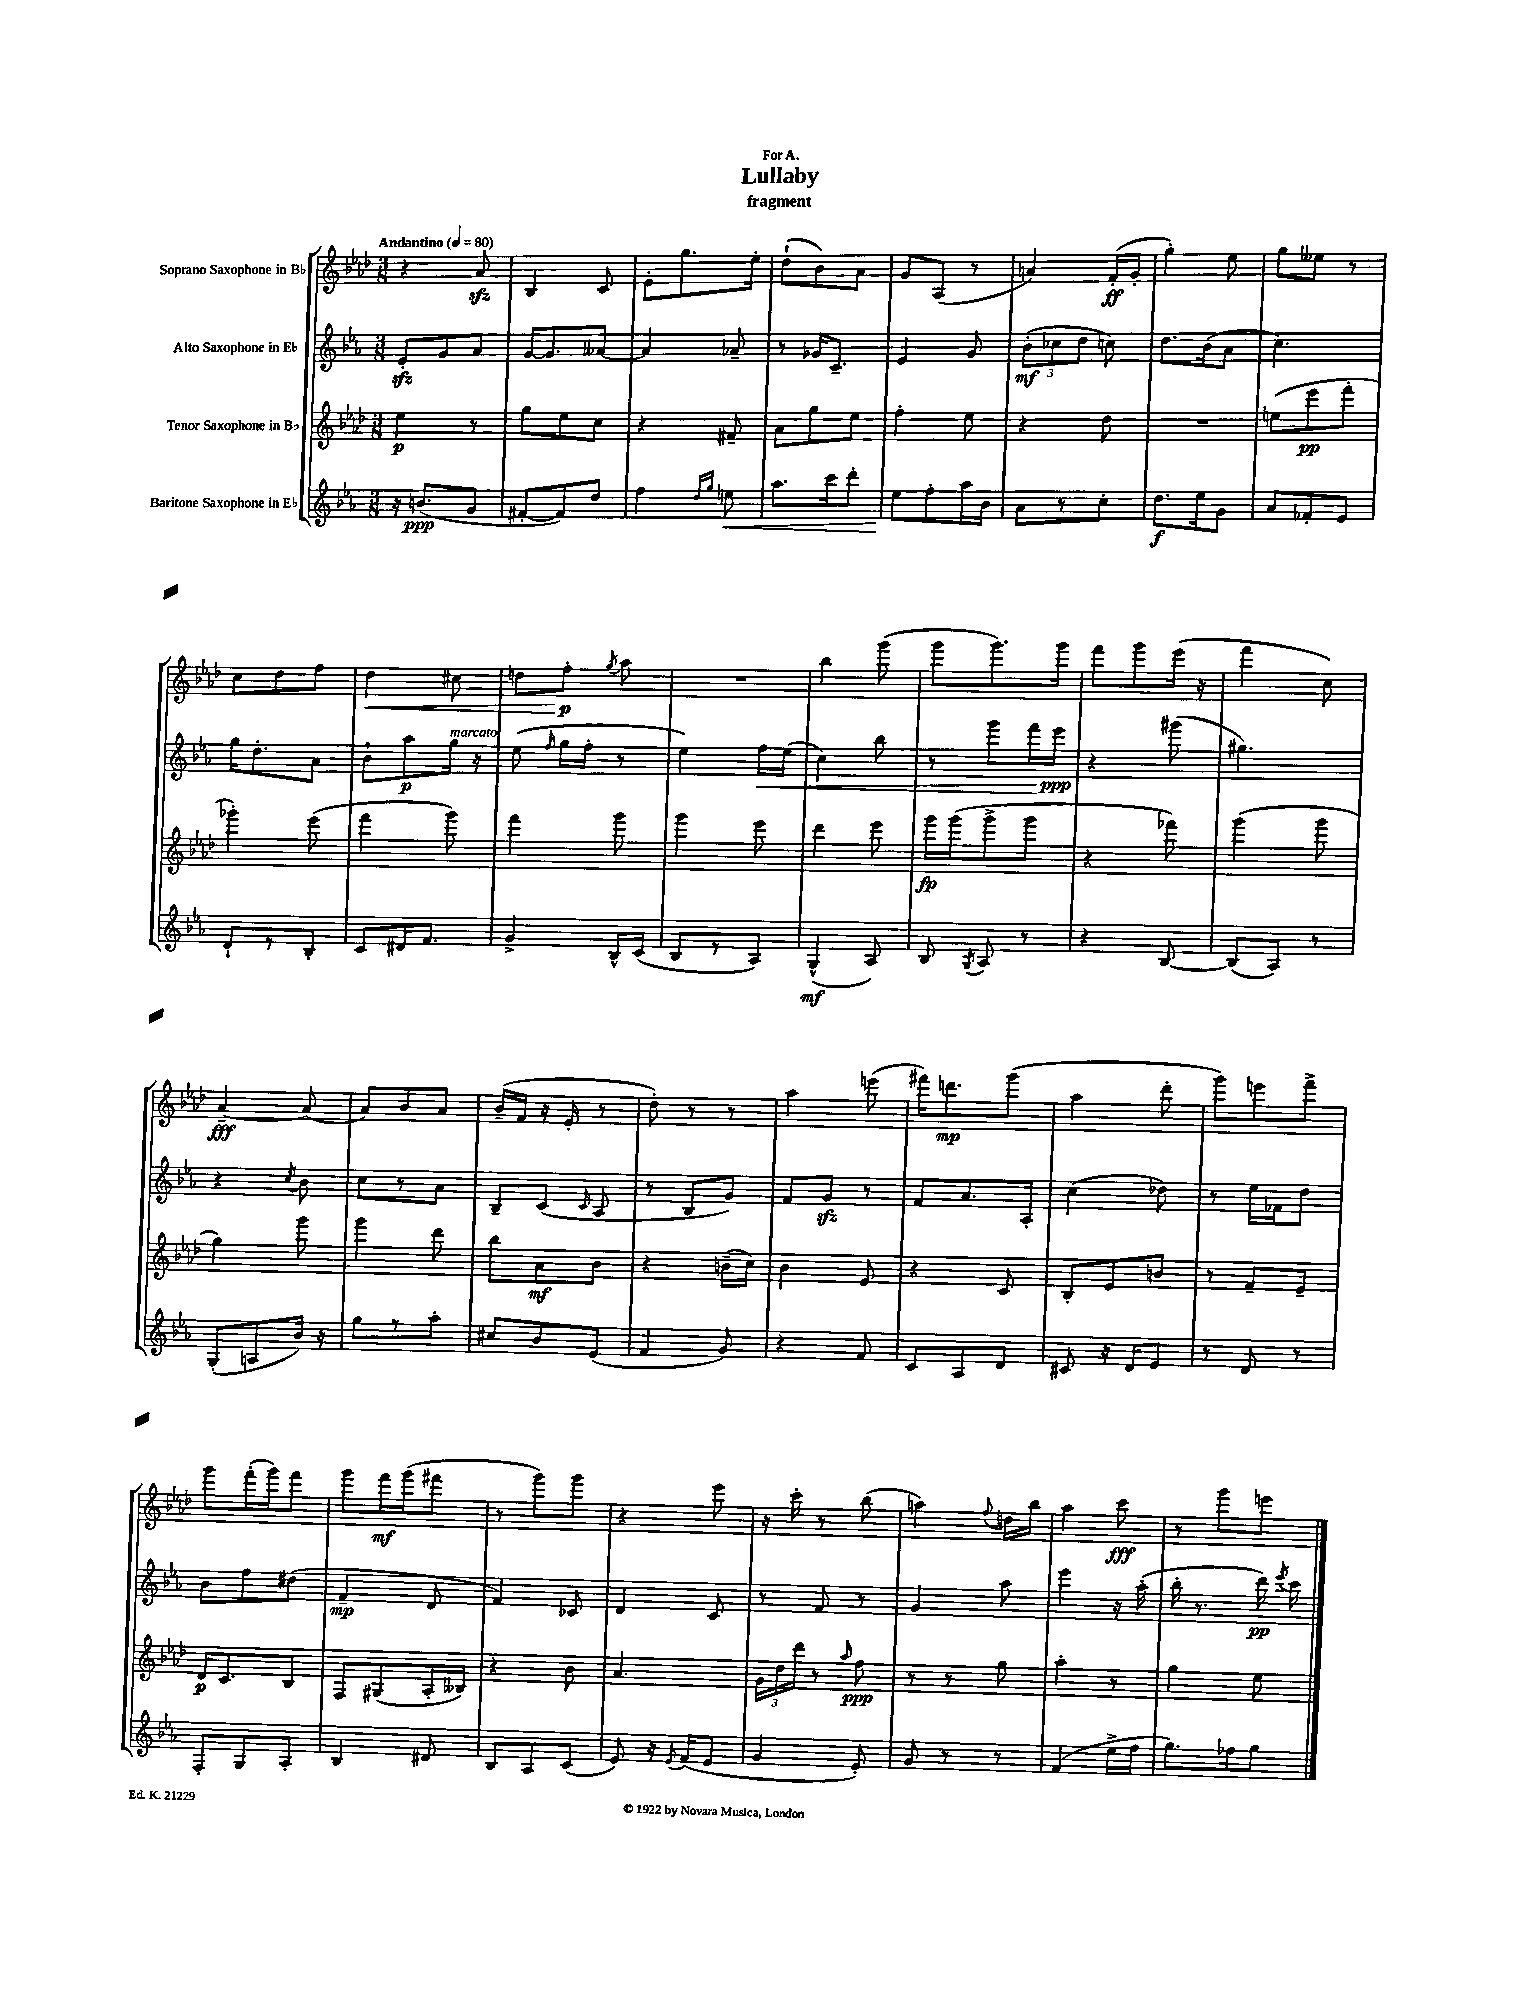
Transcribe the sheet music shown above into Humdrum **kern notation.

**kern	**kern	**kern	**kern
*staff4	*staff3	*staff2	*staff1
*clefG2	*clefG2	*clefG2	*clefG2
*k[b-e-a-]	*k[b-e-a-d-]	*k[b-e-a-]	*k[b-e-a-d-]
*M3/8	*M3/8	*M3/8	*M3/8
*MM80	*MM80	*MM80	*MM80
16r	4ee-\	8e-'/L	4r
(8.b/L	.	.	.
.	.	8g/	.
8g/J	8r	8a-/J	8a-/
=	=	=	=
[8f#'/L	8gg\L	[16g/LK	4B-/
.	.	8.g/]	.
8f#/])	8ee-\	.	.
8dd/J	8cc\J	[8a--/J	8c/
=	=	=	=
4ff\	4r	4a--/]	8e-'\L
.	.	.	8.gg\
16qqdd/LL	.	.	.
16qqgg/JJ	.	.	.
8ee\	8f#~/	8a-~/	.
.	.	.	16ee-'\Jk
=	=	=	=
8.aa-\L	8a-\L	8r	(8dd-`\L
.	8gg\	16g-/LK	8b-\)
16ccc\k	.	8.c~/J	.
8ddd'\J	8ee-\J	.	8a-\J
=	=	=	=
8ee-\L	4ff'\	4e-/	8g/L
8ff'\	.	.	(8A-/J
16aa-\L	8ee-\	8g/	8r
16b-\JJ	.	.	.
=	=	=	=
8a-\L	4r	(12b-'\L	4a/)
.	.	12cc-\	.
8r	.	.	.
.	.	12dd\J	.
8cc'\J	8dd-\	8cc\)	(16f'/LL
.	.	.	16g'/JJ
=	=	=	=
8.dd\L	4.r	8.dd\L	4gg'\)
16ee-\k	.	(16b-\k	.
8g\J	.	8a-\J	8ee-\
=	=	=	=
8a-/L	(8ee\L	4.cc\)	8gg\L
8f-'/	8eee-\	.	8ee--\J
8e-/J	8fff'\J	.	8r
=	=	=	=
8d`/L	4ggg-'\)	16gg\LK	8cc\L
.	.	8.dd'\	.
8r	.	.	8dd-\
8B-'/J	(8eee-\	8a-\J	8ff\J
=	=	=	=
8c/L	4fff\	8b-`\L	4dd-\
16d#/K	.	8aa-\	.
8.f/J	.	.	.
.	8ggg\)	16gg\Jk	8cc#\
.	.	16r	.
=	=	=	=
4g^/	4fff\	(8ee-\	8dd\L
.	.	16qqff/	.
.	.	16gg\LL	8ff'\J
.	.	16ff'\JJ	.
.	.	.	8qgg/
16B-^^/LL	8ggg\	8r	8aa-\
(16c/JJ	.	.	.
=	=	=	=
8B-/L	4ggg\	4ee-\)	4.r
8r	.	.	.
8A-/J)	8eee-\	16ff\LL	.
.	.	(16ee-\JJ	.
=	=	=	=
(4G^^/	4ddd-\	4cc\)	4bb-\
8A-/)	8eee-\	8bb-\	(8ggg\
=	=	=	=
8B-/	16ggg\LL	8r	8ggg\L
.	(16ggg\J	.	.
8qG/	.	.	.
8A-/	8ggg^\	8ggg\L	8.ggg\)
8r	8ggg\J	16fff\L	.
.	.	16eee-\JJ	16ggg\Jk
=	=	=	=
4r	4r	4r	8fff\L
.	.	.	8ggg\
[8B-/	8fff-\)	(8ggg#\	(16eee-\Jk
.	.	.	16r
=	=	=	=
(8B-/]L	(4ggg\	4.gg#\)	4fff\
8A-/J)	.	.	.
8r	8ggg\	.	8cc\)
=	=	=	=
(8G'/L	4gg\)	4r	[4a-~/
8A/	.	.	.
.	.	8qcc/	.
16b-/Jk)	8ggg\	8b-\	(8a-/]
16r	.	.	.
=	=	=	=
8gg\L	4ggg\	8cc\L	8a-/L)
8r	.	8r	8b-/
8aa-'\J	8ddd-\	8a-\J	8a-/J
=	=	=	=
8cc#/L	8bb-\L	8B-~/L	(16b-~/LL
.	.	.	16f/JJ
8b-/	8a-\	(8c/J	16r
.	.	.	16e-'/
.	.	16qqc/	.
(8e-/J	8b-\J	8A-/	8r
=	=	=	=
4f/	4r	8r	8dd-'\)
.	.	8B-/L	8r
8g/)	(16b~\LL	8g/J)	8r
.	16cc\JJ)	.	.
=	=	=	=
4r	4b-\	8f/L	4aa-\
.	.	8g/J	.
8f/	8e-/	8r	(8eee\
=	=	=	=
8c/L	4r	8f/L	16fff#\LK)
.	.	.	8.ddd\
8A-/	.	8.a-/	.
8d/J	8c/	.	(8ggg\J
.	.	16A-'/Jk	.
=	=	=	=
8c#/	8B-'/L	(4cc\	4aa-\
16r	8e-/	.	.
16d/LK	.	.	.
8e-/J	8b/J	8dd-\)	8ddd-'\
=	=	=	=
8r	8r	8r	8ggg\L)
8d/	8f~/L	16ee-\LL	8eee\
.	.	16f-\J	.
8r	8e-~/J	8dd\J	8fff^\J
=	=	=	=
8F'/L	16d-/LK	8b-\L	8ggg\L
.	8.c/	.	.
8G/	.	8ff\	(16fff'\L
.	.	.	16ggg\J)
8A-'/J	8B-/J	(8dd#\J	8fff\J
=	=	=	=
4B-/	8F/L	4f~/	8ggg\L
.	(8G#/	.	16fff\L
.	.	.	(16ggg\J
8d#/	16A-'/L	8d/	8fff#\J
.	16B--/JJ)	.	.
=	=	=	=
8B-/L	4r	4f/)	8r
8A-/	.	.	8ggg\L)
(8c/J	8b-\	8c-/	8ggg\J
=	=	=	=
8e-/)	4.a-/	4d/	4r
16r	.	.	.
8qe-/	.	.	.
(16f/LK	.	.	.
8e-/J	.	8c/	8eee-\
=	=	=	=
4g/	24g\LL	8r	16r
.	24dd-\	.	.
.	.	.	16ccc'\
.	24ddd-\JJ	.	.
.	8r	8f/	8r
.	16qqaa-/	.	.
8e-'/)	8ff\	8r	(8bb-\
=	=	=	=
8g/	8r	4g/	4aa\)
8r	8r	.	.
.	.	.	8qqff/
8r	8gg\	8aa-\	16dd\LL
.	.	.	16bb-\JJ
=	=	=	=
(4f/	4aa-'\	4eee-\	4aa-\
16ee-^\LL	8r	16r	8ccc\
16ff\JJ	.	(16aa-'\	.
=	=	=	=
8.gg\L)	4gg\	16bb-'\	8r
.	.	8.r	.
.	.	.	8ggg\L
16ff-\k	.	.	.
8gg\J	8ee-\	16ddd\)	8eee\J
.	.	8qeee-/	.
.	.	16ccc\	.
==	==	==	==
*-	*-	*-	*-
